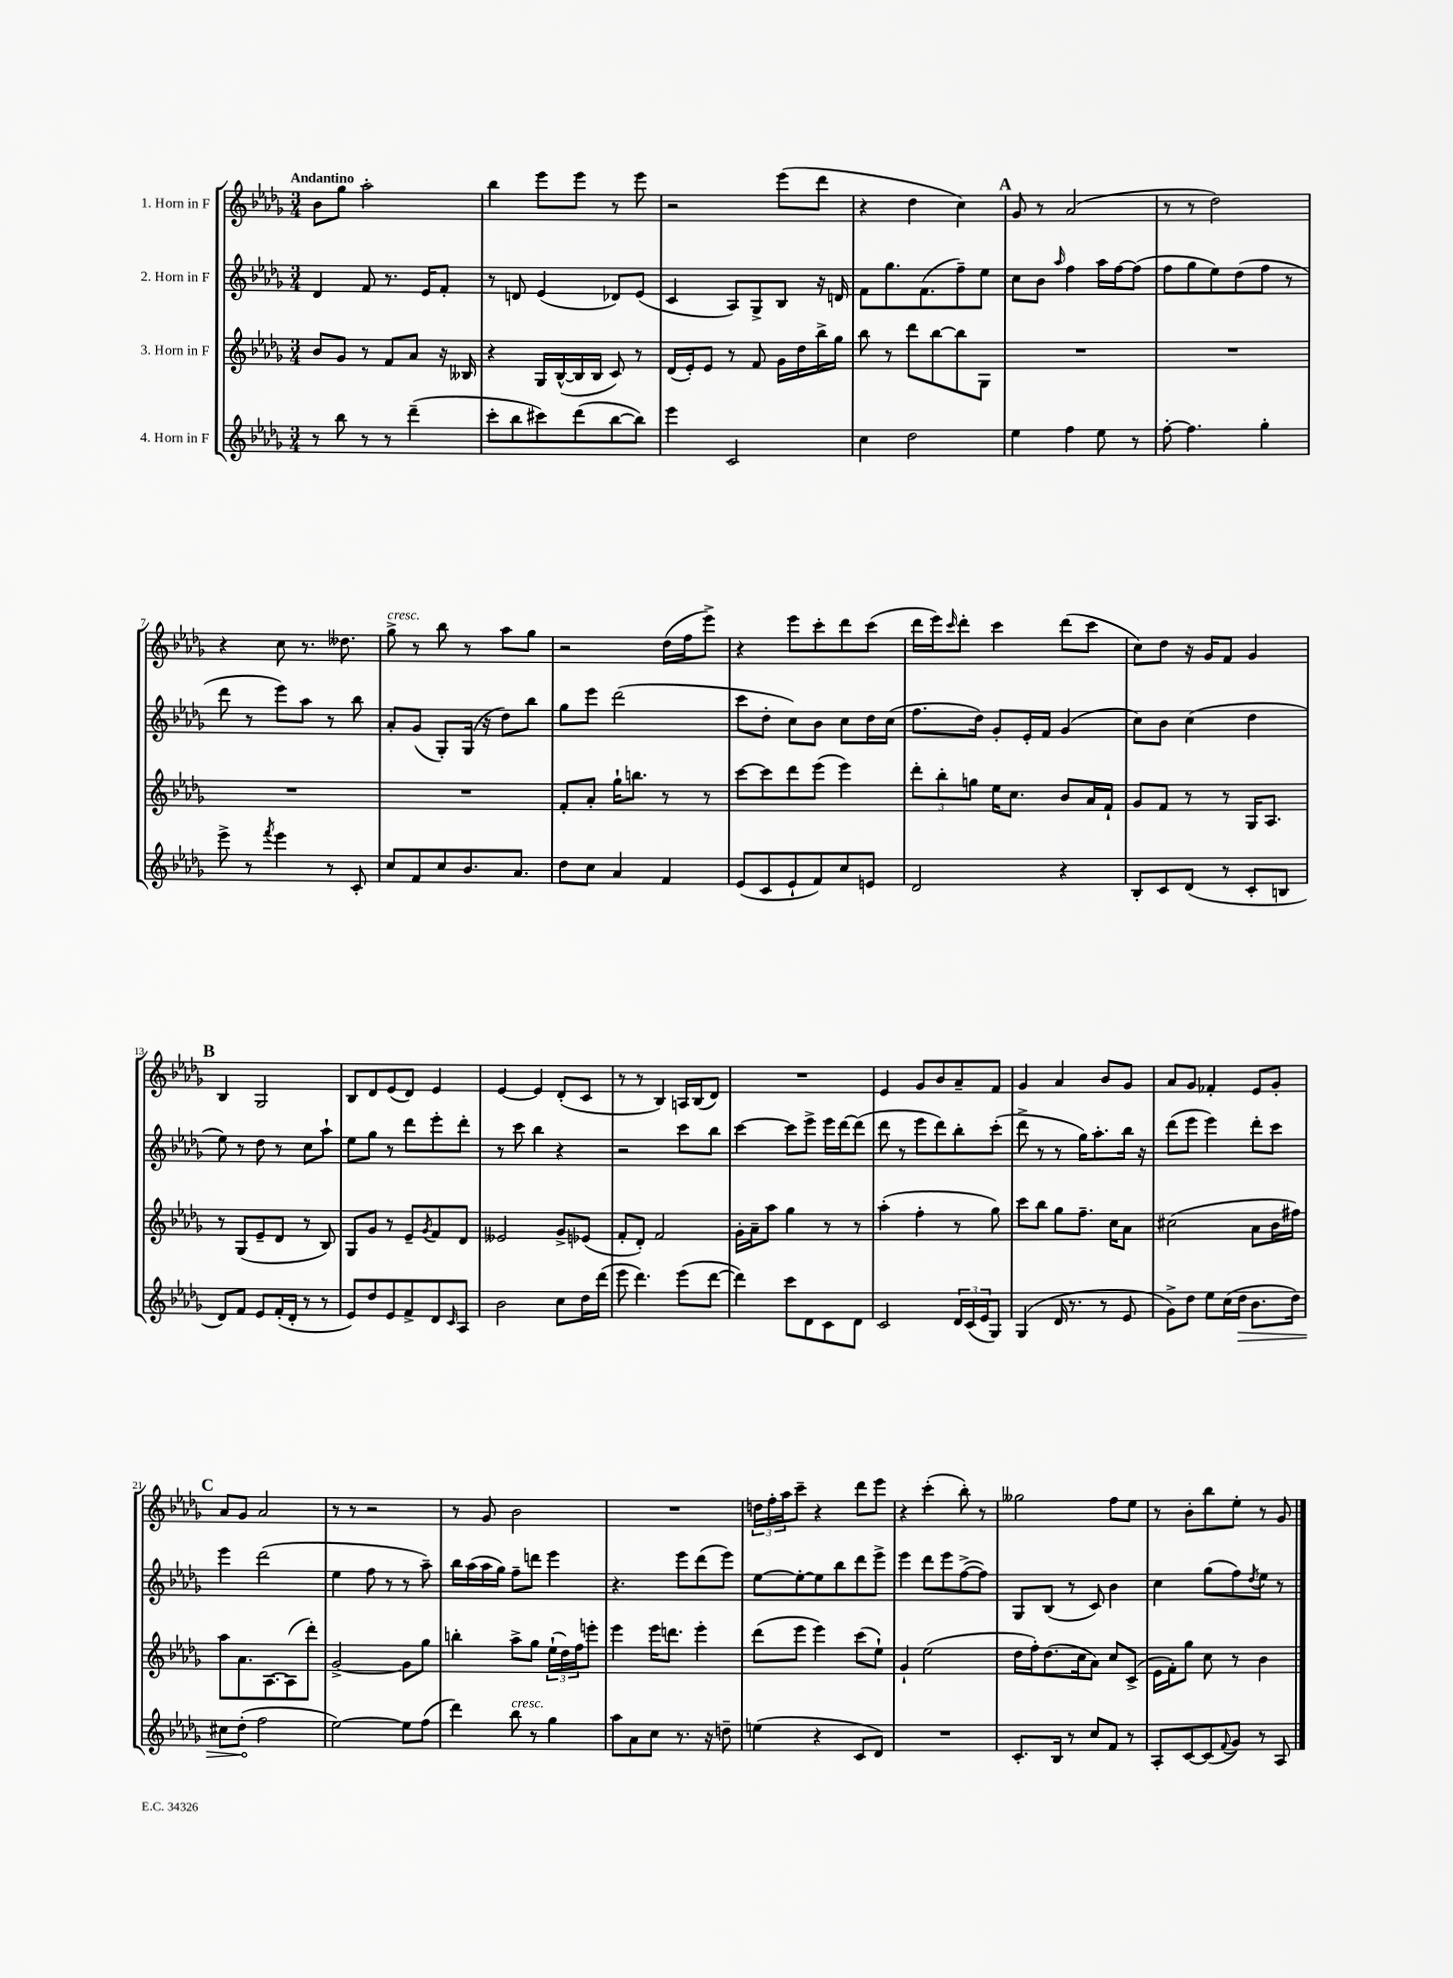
<<
\new StaffGroup <<
\new Staff = "s0" \with { instrumentName = "1. Horn in F" } {
    \clef treble \key des \major \numericTimeSignature \time 3/4 \tempo "Andantino"
    bes'8 ges''8 aes''2-. |
    bes''4 ees'''8 ees'''8 r8 ees'''8 |
    r2 ees'''8( des'''8 |
    r4 des''4 c''4) |
    \mark \markup { \bold "A" } ges'8 r8 aes'2( |
    r8 r8 des''2) |
    r4 c''8 r8. deses''8. |
    ges''8->^\markup { \italic "cresc." } r8 bes''8 r8 aes''8 ges''8 |
    r2 des''16( f''16 ees'''8->) |
    r4 ees'''8 c'''8-. des'''8 c'''8( |
    des'''16 ees'''16) \grace { c'''16 } des'''8-. c'''4 des'''8( c'''8 |
    c''8) des''8 r16 ges'16 f'8 ges'4 |
    \mark \markup { \bold "B" } bes4 ges2 |
    bes8 des'8 ees'8( des'8) ees'4 |
    ees'4~ ees'4 des'8-.( c'8 |
    r8 r8 bes4) a16 bes16( des'8) |
    R2. |
    ees'4 ges'8 bes'8 aes'8-- f'8 |
    ges'4 aes'4 bes'8 ges'8 |
    aes'8 ges'8 fes'4-. ees'8 ges'8-. |
    \mark \markup { \bold "C" } aes'8 ges'8 aes'2 |
    r8 r8 r2 |
    r8 ges'8 bes'2 |
    R2. |
    \tuplet 3/2 { d''16 f''16-. aes''16 } c'''8-- r4 des'''8 ees'''8 |
    r4 c'''4-.( bes''8-.) r8 |
    geses''2 f''8 ees''8 |
    r8 bes'8-. bes''8 ees''8-. r8 ges'8 \bar "|." |
}
\new Staff = "s1" \with { instrumentName = "2. Horn in F" } {
    \clef treble \key des \major \numericTimeSignature \time 3/4
    des'4 f'8 r8. ees'16 f'8-. |
    r8 d'8 ees'4( des'8) ees'8( |
    c'4 aes8) ges8-> bes8 r16 d'16 |
    f'8 ges''8. f'8.( f''8--) ees''8 |
    \mark \markup { \bold "A" } c''8 bes'8 \grace { aes''16 } f''4 aes''16 f''16~ f''8( |
    f''8 ges''8 ees''8) des''8( f''8 r8 |
    des'''8 r8 ees'''8) aes''8 r8 bes''8 |
    aes'8-. ges'8( ges8-.) ges16( r16 des''8) bes''8 |
    ges''8 ees'''8 des'''2( |
    c'''8 des''8-. c''8) bes'8 c''8 des''16 c''16( |
    f''8. des''16) ges'8-. ees'16-. f'16 ges'4( |
    c''8) bes'8 c''4( des''4 |
    \mark \markup { \bold "B" } ees''8) r8 des''8 r8 c''8 aes''8-! |
    ees''8 ges''8 r8 des'''8 ees'''8-. des'''8-. |
    r8 c'''8 bes''4 r4 |
    r2 c'''8 bes''8 |
    c'''4~ c'''8 ees'''8-> ees'''16 des'''16~ des'''8( |
    des'''8 r8 ees'''8 des'''8) bes''8-. c'''8-.( |
    des'''8-> r8 r8 ges''16) aes''8.-. bes''16 r16 |
    des'''8( ees'''8 ees'''4) des'''8-. c'''8 |
    \mark \markup { \bold "C" } ees'''4 des'''2( |
    ees''4 f''8 r8 r8 aes''8--) |
    bes''16 aes''16( aes''16 ges''16) f''8-- d'''8 ees'''4 |
    r4. ees'''8 des'''8( ees'''8) |
    ees''8~ ees''8~-. ees''8 bes''8 des'''8 ees'''8-> |
    ees'''4 des'''8 ees'''8 f''8~->( f''8) |
    ges8 bes8( r8 c'8) bes'4 |
    c''4 ges''8( f''8) \acciaccatura { des''8 } ees''8 r8 \bar "|." |
}
\new Staff = "s2" \with { instrumentName = "3. Horn in F" } {
    \clef treble \key des \major \numericTimeSignature \time 3/4
    bes'8 ges'8 r8 f'8 aes'8 r16 beses16 |
    r4 ges16 bes16~-^( bes16 bes16 c'8) r8 |
    des'16( ees'16-.) ees'8 r8 f'8 ges'16 des''16 bes''16-> ges''16 |
    bes''8 r8 des'''8 bes''8~ bes''8 ges8 |
    \mark \markup { \bold "A" } R2. |
    R2. |
    R2. |
    R2. |
    f'8-. aes'8-. ges''16-! b''8. r8 r8 |
    c'''8~ c'''8 des'''8 ees'''8( ees'''4) |
    \tuplet 3/2 { des'''8-. bes''8-. g''8 } ees''16 c''8. bes'8 aes'16 f'16-! |
    ges'8 f'8 r8 r8 ges16 aes8. |
    \mark \markup { \bold "B" } r8 ges8( ees'8-- des'8 r8 bes8) |
    ges8 ges'8 r8 ees'8-- \acciaccatura { ges'8 } f'8 des'8 |
    eeses'2 ges'8-> ees'8( |
    f'8-. des'8-.) f'2 |
    ges'16-. aes'16-- aes''8 ges''4 r8 r8 |
    aes''4-.( f''4-. r8 ges''8) |
    c'''8 bes''8 ges''8 f''8.-- c''16 aes'8 |
    cis''2( aes'8 bes'16 fis''16) |
    \mark \markup { \bold "C" } aes''8 aes'8. aes8.~ aes8( des'''8-.) |
    ges'2~-> ges'8 ges''8 |
    b''4-. aes''8-> ges''8 \tuplet 3/2 { ees''16-!( des''16) f''16 } e'''8-. |
    ees'''4 ees'''16 d'''8. ees'''4-. |
    des'''8( ees'''8 ees'''4) c'''8( ees''8-!) |
    ges'4-! ees''2( |
    des''16 f''16-.) des''8.( c''16 aes'8) c''8 c'8->( |
    ees'16 f'16-.) ges''8 c''8 r8 bes'4 \bar "|." |
}
\new Staff = "s3" \with { instrumentName = "4. Horn in F" } {
    \clef treble \key des \major \numericTimeSignature \time 3/4
    r8 bes''8 r8 r8 des'''4--( |
    c'''8-. bes''8 cis'''8) des'''8( bes''8~ bes''8) |
    ees'''4 c'2 |
    c''4 des''2 |
    \mark \markup { \bold "A" } ees''4 f''4 ees''8 r8 |
    f''8~-. f''4. ges''4-. |
    ees'''8-> r8 \acciaccatura { f'''8 } ees'''4 r8 c'8-. |
    c''8 f'8 c''8 bes'8. aes'8. |
    des''8 c''8 aes'4 f'4 |
    ees'8( c'8 ees'8-! f'8) c''8 e'8 |
    des'2 r4 |
    bes8-. c'8 des'8( r8 c'8-. b8 |
    \mark \markup { \bold "B" } des'8) f'8 ees'8 f'16-.( des'16-. r8 r8 |
    ees'8) des''8 ees'8 f'8-> des'8 \grace { c'16 } aes8 |
    bes'2 c''8 des''16 des'''16( |
    ees'''8 des'''4.) ees'''8( des'''8~ |
    des'''4) c'''8 des'8 c'8 des'8 |
    c'2 \tuplet 3/2 { des'16 c'16( ees'16 } ges8) |
    ges4( des'16 r8. r8 ees'8 |
    ges'8->) des''8 ees''8 c''16( \once \override Hairpin.circled-tip = ##t des''16\> bes'8. des''16) |
    \mark \markup { \bold "C" } cis''8 des''8-.\!( f''2 |
    ees''2~) ees''8 f''8( |
    des'''4) bes''8^\markup { \italic "cresc." } r8 ges''4 |
    aes''8 aes'8 c''8 r8. r16 d''8-- |
    e''4( r4 c'8 des'8) |
    R2. |
    c'8.-. bes16 r8 c''8 f'8 r8 |
    aes8-. c'8~ c'8( \appoggiatura { f'8 } ges'8) r8 aes8 \bar "|." |
}
>>
>>
